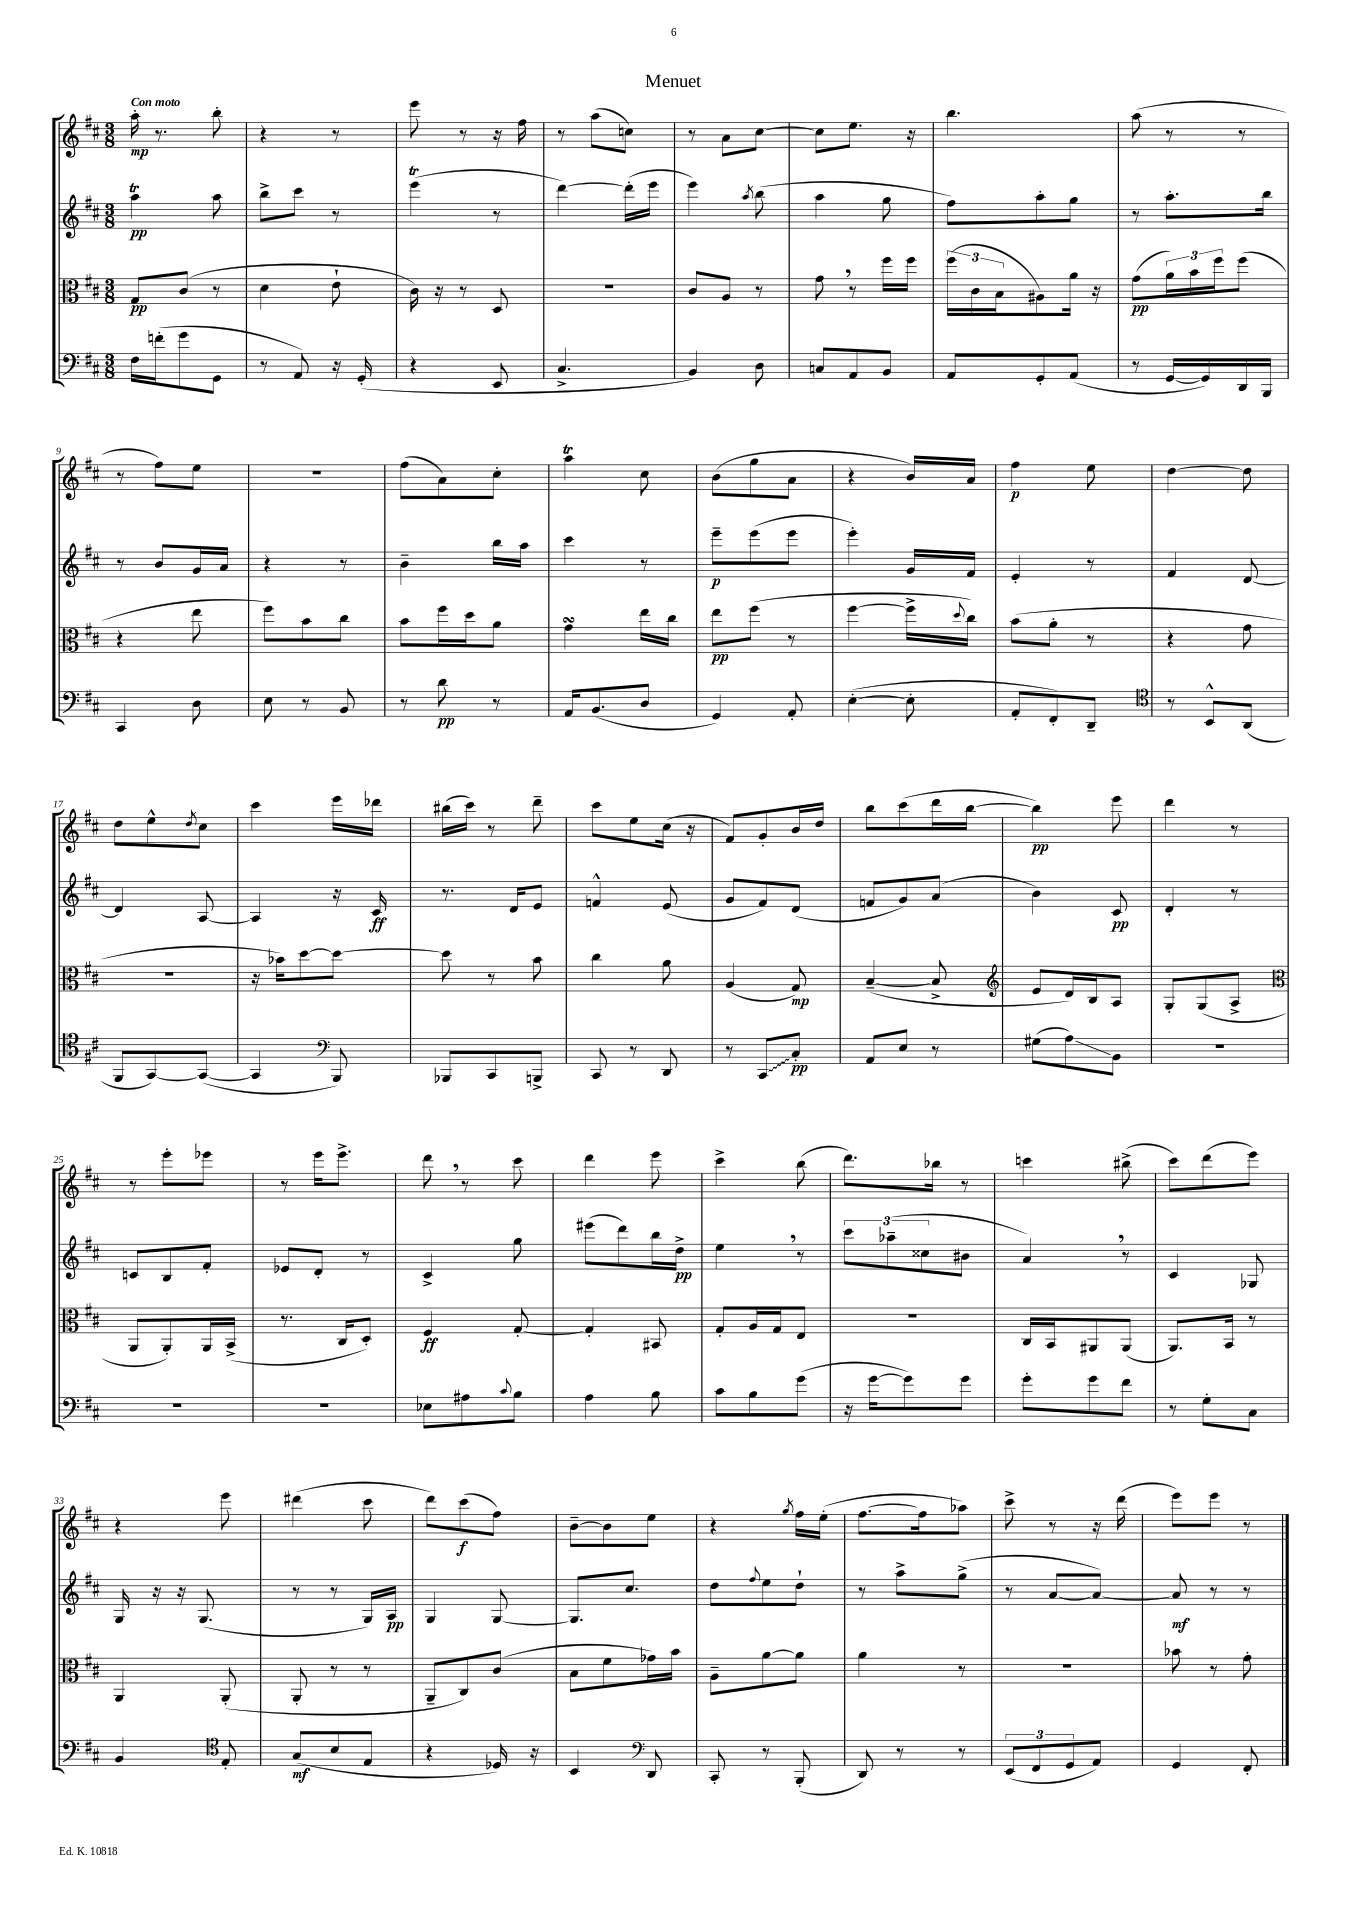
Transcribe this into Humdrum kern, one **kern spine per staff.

**kern	**kern	**kern	**kern
*staff4	*staff3	*staff2	*staff1
*clefF4	*clefC3	*clefG2	*clefG2
*k[f#c#]	*k[f#c#]	*k[f#c#]	*k[f#c#]
*M3/8	*M3/8	*M3/8	*M3/8
16F#	8G	4aa	16aa'
(16f'	.	.	8.r
8g	(8c#	.	.
8GG	8r	8aa	8bb'
=	=	=	=
8r	4d	8bb^	4r
8AA)	.	8ccc#	.
16r	8e`	8r	8r
(16GG'	.	.	.
=	=	=	=
4r	16c#)	(4eee	8eee
.	16r	.	.
.	8r	.	8r
8EE	8D	8r	16r
.	.	.	16ff#
=	=	=	=
4.C#^	4.r	[4ddd)	8r
.	.	.	(8aa
.	.	(16ddd']	8cc)
.	.	16eee	.
=	=	=	=
4BB)	8c#	4eee)	8r
.	8A	.	8a
.	.	8qaa	.
8D	8r	(8bb	[8cc#
=	=	=	=
8C	8g	4aa	8cc#]
8AA	8r	.	8.ee
8BB	16ff#	8gg	.
.	16ff#	.	16r
=	=	=	=
8AA	(24ff#	8ff#)	4.bb
.	24c#	.	.
.	24B	.	.
8GG'	8A#)	8aa'	.
(8AA	16a	8gg	.
.	16r	.	.
=	=	=	=
8r	(8g	8r	(8aa
[16GG	24a)	8.aa'	8r
.	24b	.	.
16GG])	.	.	.
.	24ff#	.	.
16DD	(8ff#	.	8r
16BBB	.	16bb	.
=	=	=	=
4CC#	4r	8r	8r
.	.	8b	8ff#)
8D	8ee	16g	8ee
.	.	16a	.
=	=	=	=
8E	8ff#)	4r	4.r
8r	8b	.	.
8BB	8cc#	8r	.
=	=	=	=
8r	8b	4b~	(8ff#
8d	16ff#	.	8a)
.	16dd	.	.
8r	8a	16bb	8cc#'
.	.	16aa	.
=	=	=	=
16AA	4g	4ccc#	4aa
(8.BB	.	.	.
8D	16ee	8r	8cc#
.	16cc#	.	.
=	=	=	=
4GG)	8ee	8eee~	(8b
.	(8ff#	(8eee	8gg
8AA'	8r	8eee	8a
=	=	=	=
([4E'	[4ff#	4eee')	4r
8E']	16ff#^]	16g	16b)
.	8qqdd	.	.
.	16cc#)	16f#	16a
=	=	=	=
8AA'	(8b	4e'	4ff#
8FF#')	8a'	.	.
8DD~	8r	8r	8ee
=	=	=	=
*clefC4	*	*	*
8r	4r	4f#	[4dd
8BB^^	.	.	.
(8AA	8g	[8d	8dd]
=	=	=	=
8FF#	4.r	4d]	8dd
[8GG)	.	.	8ee^^
.	.	.	8qdd
(8GG_	.	[8A	8cc#
=	=	=	=
4GG]	16r	4A]	4ccc#
.	16b-)	.	.
.	[8dd	.	.
*clefF4	*	*	*
8BBB)	8dd_	16r	16eee
.	.	16c#	16ddd-
=	=	=	=
8BBB-	8dd]	8.r	(16bb#
.	.	.	16ccc#)
8CC#	8r	.	8r
.	.	16d	.
8BBB^	8b	8e	8ddd~
=	=	=	=
8CC#	4cc#	4f^^	8ccc#
8r	.	.	8ee
8DD	8a	(8e	(16cc#
.	.	.	16r
=	=	=	=
8r	(4A	8g	8f#)
8CC#	.	8f#)	8g'
8C#'	8G)	(8d	16b
.	.	.	16dd
=	=	=	=
8AA	([4B~	8f	8bb
8E	.	8g)	(8ccc#
8r	8B^]	(8a	16ddd
.	.	.	[16bb
=	=	=	=
*	*clefG2	*	*
(8G#	8e	4b)	4bb])
8A)	16d)	.	.
.	16B	.	.
8BB	8A	8c#	8eee
=	=	=	=
4.r	8G'	4d'	4ddd
.	(8G	.	.
.	8A^	8r	8r
=	=	=	=
*	*clefC3	*	*
4.r	8AA	8c	8r
.	8AA')	8B	8eee'
.	16AA	8f#'	8eee-
.	(16BB^	.	.
=	=	=	=
4.r	8.r	8e-	8r
.	.	8d'	16eee
.	16C#	.	8.eee^
.	8D')	8r	.
=	=	=	=
8E-	4F#	4c#^	8ddd
8A#	.	.	8r
8qqc#	.	.	.
8B	[8G'	8gg	8ccc#
=	=	=	=
4A	4G']	(8eee#	4ddd
.	.	8ddd)	.
8B	8BB#	16bb	8eee
.	.	16dd^	.
=	=	=	=
8c#	8G'	4ee	4ccc#^
8B	16A	.	.
.	16G	.	.
(8g	8E	8r	(8bb
=	=	=	=
16r	4.r	12ccc#	8.ddd)
[16g	.	.	.
.	.	(12aa-~	.
8g])	.	.	.
.	.	12cc##	.
.	.	.	16bb-
8g	.	8b#	8r
=	=	=	=
8g'	16C#	4a)	4ccc
.	16BB	.	.
8g	8AA#	.	.
8f#	(8AA#	8r	(8bb#^
=	=	=	=
8r	8.AA)	4c#	8ccc#)
8G'	.	.	(8ddd
.	16BB	.	.
8C#	8r	8G-	8eee)
=	=	=	=
4BB	4AA	16G	4r
.	.	16r	.
.	.	16r	.
.	.	(8.G	.
*clefC4	*	*	*
8E'	(8AA'	.	8eee
=	=	=	=
(8G	8AA'	8r	(4ddd#
8B	8r	8r	.
8E	8r	16G)	8ccc#
.	.	16A	.
=	=	=	=
4r	8AA~	4G	8ddd)
.	8C#)	.	(8ccc#
16D-)	(8c#	[8G	8ff#)
16r	.	.	.
=	=	=	=
4BB	8B	8.G]	[8b~
.	8f#	.	8b]
.	.	8.cc#	.
*clefF4	*	*	*
8DD	16g-)	.	8ee
.	16b	.	.
=	=	=	=
8CC#'	8A~	8dd	4r
.	.	8qqff#	.
8r	[8a	8ee	.
.	.	.	8qgg
(8BBB'	8a]	8dd`	16ff#
.	.	.	(16ee'
=	=	=	=
8DD)	4a	8r	[8.ff#
8r	.	8aa^	.
.	.	.	16ff#]
8r	8r	(8gg^	8aa-)
=	=	=	=
(12EE	4.r	8r	8ccc#^
12FF#	.	.	.
.	.	[8a	8r
12GG	.	.	.
8AA)	.	8a_)	16r
.	.	.	(16ddd
=	=	=	=
4GG	8b-	8a]	8eee)
.	8r	8r	8eee
8FF#'	8g'	8r	8r
==	==	==	==
*-	*-	*-	*-
